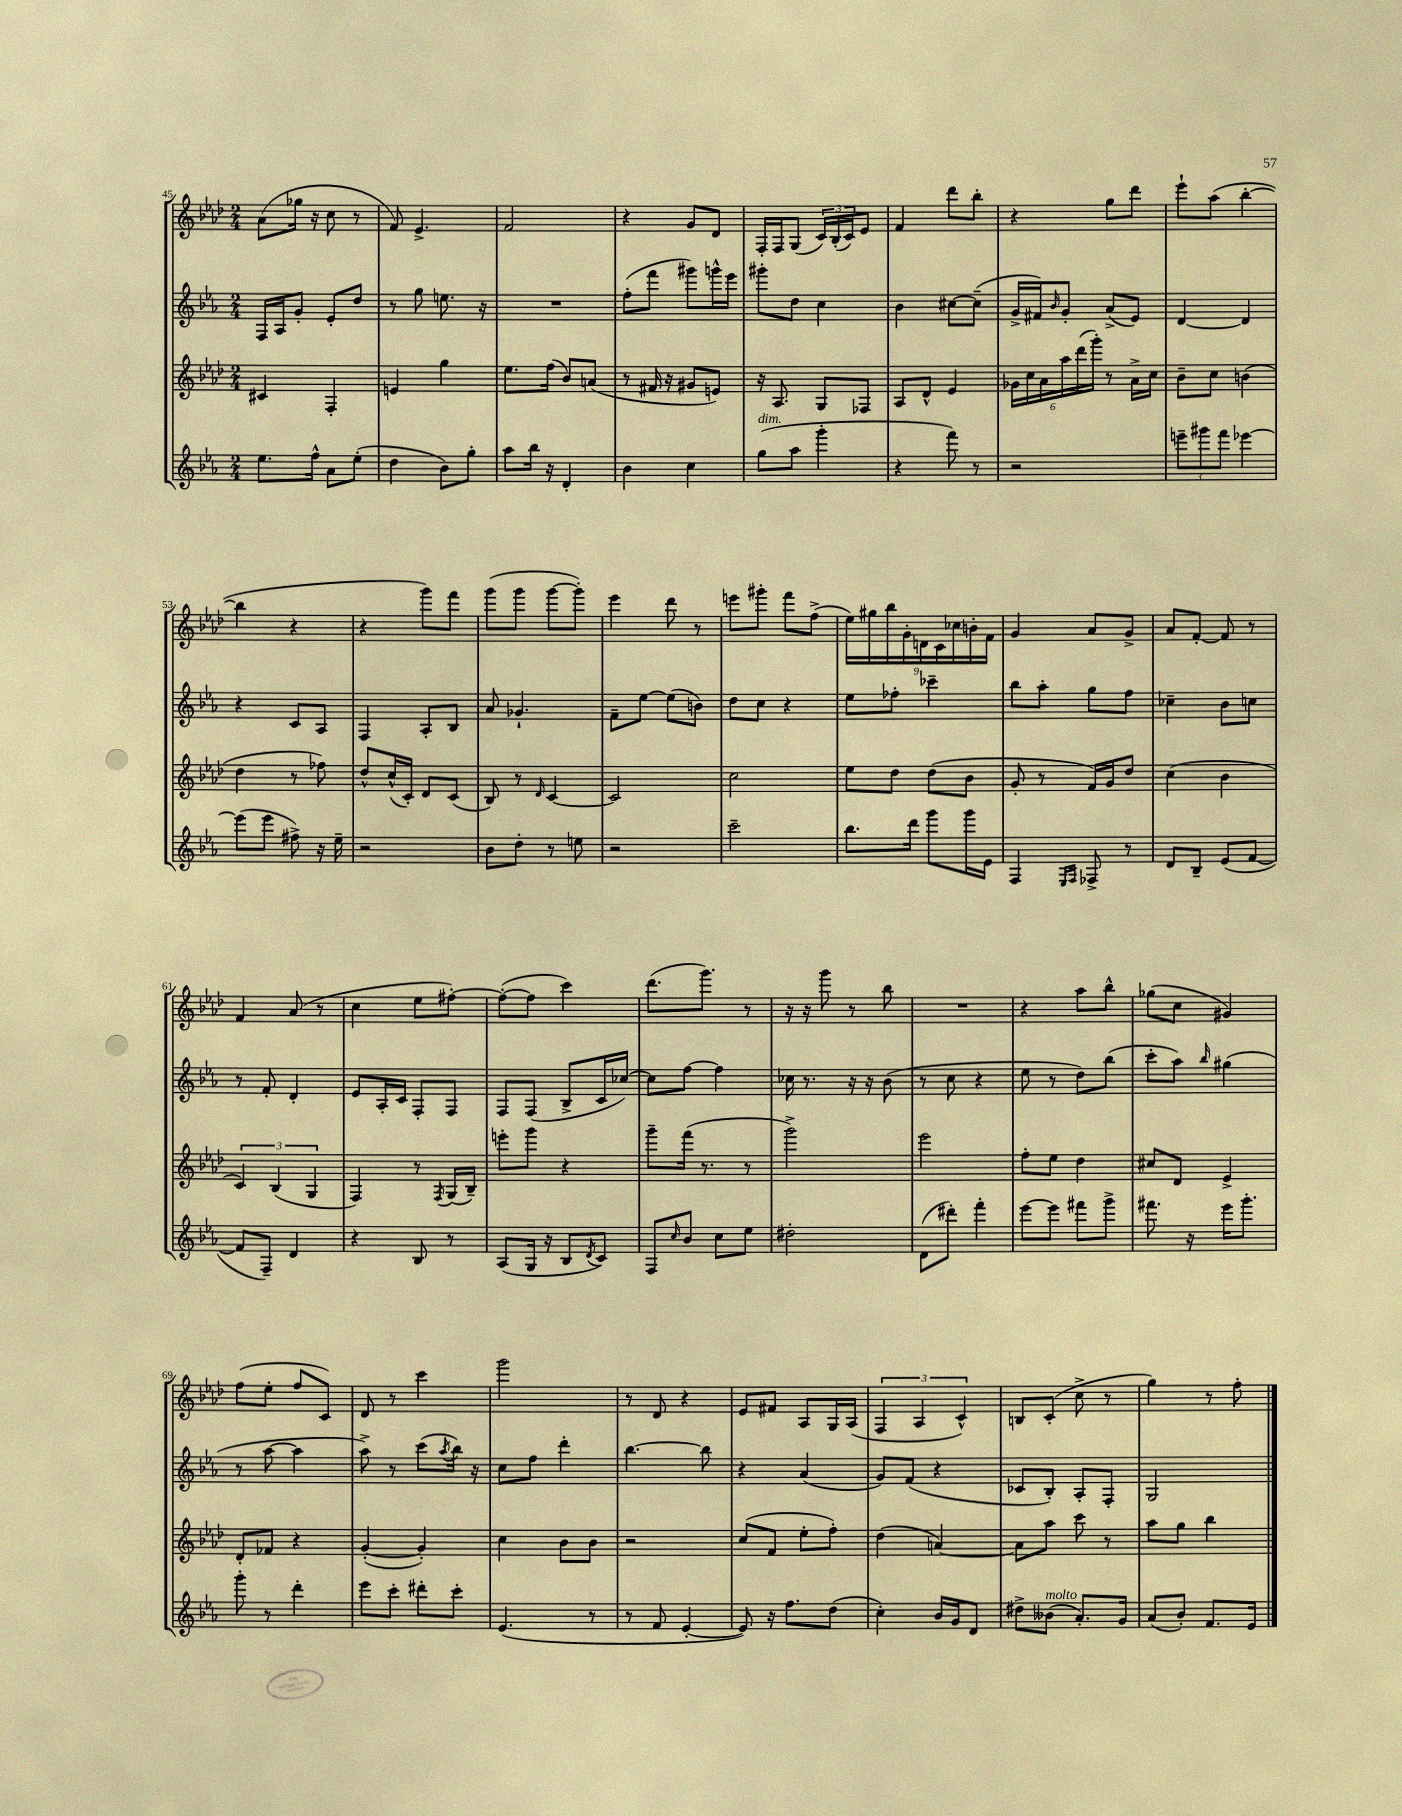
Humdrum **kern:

**kern	**kern	**kern	**kern
*staff4	*staff3	*staff2	*staff1
*clefG2	*clefG2	*clefG2	*clefG2
*k[b-e-a-]	*k[b-e-a-d-]	*k[b-e-a-]	*k[b-e-a-d-]
*M2/4	*M2/4	*M2/4	*M2/4
8.ee-	4c#	16F	(8a-
.	.	16A-	.
.	.	8g'	16gg-
16ff^^	.	.	16r
8a-	4F'	8e-'	8cc
(8ee-'	.	8dd	8r
=	=	=	=
4dd	4e	8r	8f)
.	.	8gg	4.e-^
8b-)	4gg	8.ee	.
8gg'	.	.	.
.	.	16r	.
=	=	=	=
8aa-	8.ee-	2r	2f
16bb-	.	.	.
16r	(16ff	.	.
4d'	8b-)	.	.
.	(8a	.	.
=	=	=	=
4b-	8r	(8ff'	4r
.	16f#	8fff	.
.	16r	.	.
4cc	8g#	8ggg#)	8g
.	8e)	16ggg^^	8d-
.	.	16eee-	.
=	=	=	=
(8gg	16r	8ggg#'	16F'
.	8.A-	.	16F
8aa-	.	8dd	(8G
4ggg'	8G	4cc	24c)
.	.	.	(24B-'
.	.	.	24c)
.	8F-	.	8e-
=	=	=	=
4r	8A-	4b-	4f
.	8d-^^	.	.
8fff)	4e-	[8cc#	8ddd-
8r	.	(8cc#~]	8bb-'
=	=	=	=
2r	24g-	16g^	4r
.	24cc	.	.
.	.	16f#)	.
.	24a-	.	.
.	.	16qqb-	.
.	24aa-	8g'	.
.	(24ddd-	.	.
.	24ggg')	.	.
.	8r	(8a-^	8gg
.	16a-^	8e-)	8ddd-
.	16cc	.	.
=	=	=	=
12eee~	8b-~	[4d	8eee-`
12ggg#	.	.	.
.	8cc	.	(8aa-
12fff	.	.	.
[4eee-	(4b	4d]	[4bb-'
=	=	=	=
(8eee-]	4dd-	4r	4bb-]
8eee-	.	.	.
8ff#^)	8r	8c	4r
16r	8ff-)	8A-	.
16ee-~	.	.	.
=	=	=	=
2r	8dd-^^	4F	4r
.	(16cc^^	.	.
.	16c')	.	.
.	8d-	8A-'	8ggg)
.	(8c	8B-	8fff
=	=	=	=
8b-	8B-)	8a-	(8ggg
8dd'	8r	4.g-`	8ggg
.	16qqd-	.	.
8r	[4c	.	[8ggg
8ee	.	.	8ggg'])
=	=	=	=
2r	2c]	8f~	4eee-
.	.	[8ee-	.
.	.	(8ee-]	8ddd-
.	.	8b)	8r
=	=	=	=
2ccc~	2cc	8dd	8eee
.	.	8cc	8ggg#'
.	.	4r	8fff
.	.	.	(8ff^
=	=	=	=
8.bb-	8ee-	8ee-	18ee-)
.	.	.	18gg#
.	.	.	18bb-
.	8dd-	8ff-'	.
.	.	.	18g'
16ddd	.	.	.
.	.	.	18d
8ggg	(8dd-	4ccc-~	.
.	.	.	18c
.	.	.	18cc-
16ggg	8b-	.	.
.	.	.	18b'
16e-	.	.	.
.	.	.	18f
=	=	=	=
4F	8g'	8bb-	4g
.	8r	8aa-'	.
16qqE-	.	.	.
16qqF	.	.	.
8F-^	16f)	8gg	8a-
.	16g	.	.
8r	8dd-	8ff	8g^
=	=	=	=
8d	(4cc	4cc-~	8a-
8B-~	.	.	[8f'
(8e-	4b-	8b-	8f]
[8f	.	8cc	8r
=	=	=	=
8f]	6c)	8r	4f
8F~)	.	8f'	.
.	(6B-	.	.
4d	.	4d'	(8a-
.	6G	.	.
.	.	.	8r
=	=	=	=
4r	4F)	8e-	4cc
.	.	16A-'	.
.	.	16c	.
8B-	8r	8F'	8ee-
.	8qF	.	.
8r	(16G	8F	[8ff#')
.	16B-~)	.	.
=	=	=	=
(8A-	8eee'	8F	(8ff#'_
16G	8ggg	(8F	8ff#]
16r	.	.	.
8B-	4r	8B-^	4ccc)
8qd	.	.	.
8c)	.	16c	.
.	.	[16cc-)	.
=	=	=	=
8F	8ggg~	8cc-]	(8.ddd-
16qqcc	.	.	.
8b-	(16fff	[8ff	.
.	8.r	.	8.ggg)
8cc	.	4ff]	.
8ee-	8r	.	8r
=	=	=	=
2dd#'	2ggg^)	16cc-	16r
.	.	8.r	16r
.	.	.	8ggg
.	.	16r	8r
.	.	16r	.
.	.	(8b-	8bb-
=	=	=	=
(8d	2eee-	8r	2r
8ddd#')	.	8cc	.
4fff'	.	4r	.
=	=	=	=
[8eee-	8ff'	8ee-	4r
8eee-]	8ee-	8r	.
8fff#	4dd-	8dd)	8aa-
8ggg^	.	(8bb-	8bb-^^
=	=	=	=
8.fff#	8cc#	8ccc'	(8gg-
.	8d-	8aa-)	8cc
16r	.	.	.
.	.	16qqbb-	.
16eee-	4e-^	(4gg#	4g#)
8.ggg'	.	.	.
=	=	=	=
8ggg'	8d-'	8r	(8ff
8r	8f-	[8aa-	8ee-'
4ddd'	4r	4aa-]	8ff
.	.	.	8c)
=	=	=	=
8eee-	([4g'	8aa-^)	8d-
8ccc'	.	8r	8r
8ddd#'	4g'])	(8ccc	4ccc
.	.	8qaa-	.
8ccc'	.	16bb-)	.
.	.	16r	.
=	=	=	=
(4.e-	4cc	8cc	2ggg
.	.	8ff	.
.	8b-	4ddd'	.
8r	8b-	.	.
=	=	=	=
8r	2r	[4.bb-	8r
8f	.	.	8d-
[4e-'	.	.	4r
.	.	8bb-]	.
=	=	=	=
8e-])	(8cc	4r	8e-
16r	8f	.	8f#
8.ff	.	.	.
.	8ee-'	(4a-	8A-
(8dd	8ff')	.	16G
.	.	.	(16A-
=	=	=	=
4cc')	(4dd-	8g)	6F
.	.	(8f	.
.	.	.	6A-
16b-	[4a)	4r	.
16g	.	.	.
.	.	.	6c^^)
8d	.	.	.
=	=	=	=
8dd#^	8a]	8c-	8B
(8b--	8aa-	8B-')	(8c'
8.a-')	8ccc	8A-'	8cc^
.	8r	8F'	8r
16g	.	.	.
=	=	=	=
(8a-	8aa-	2G	4gg)
8b-')	8gg	.	.
8.f	4bb-	.	8r
.	.	.	8ff'
16e-	.	.	.
==	==	==	==
*-	*-	*-	*-
